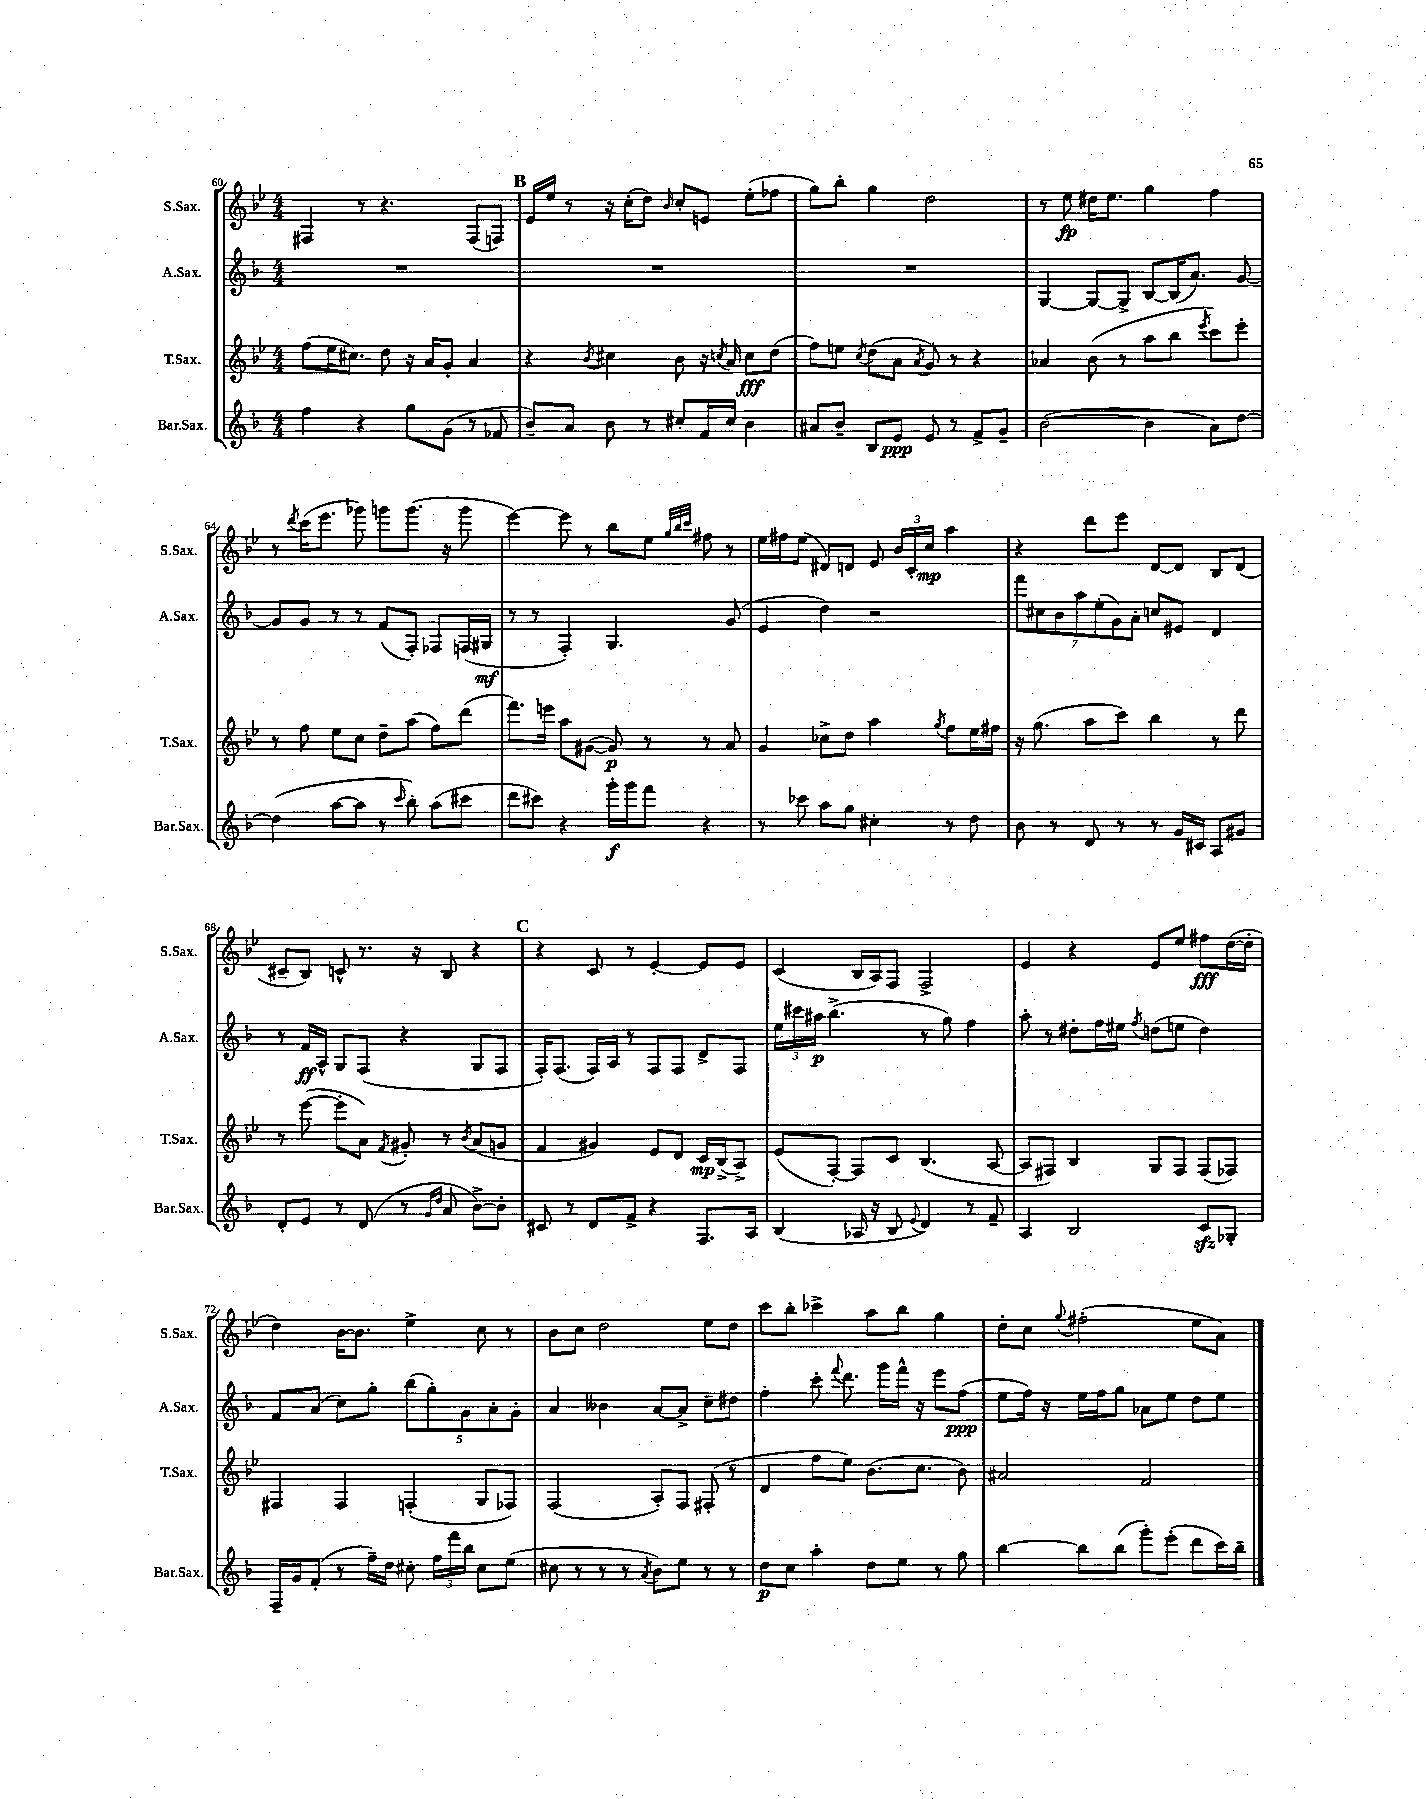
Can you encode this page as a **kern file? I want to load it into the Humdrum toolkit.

**kern	**kern	**kern	**kern
*staff4	*staff3	*staff2	*staff1
*clefG2	*clefG2	*clefG2	*clefG2
*k[b-]	*k[b-e-]	*k[b-]	*k[b-e-]
*M4/4	*M4/4	*M4/4	*M4/4
4ff	(8ff	1r	4F#
.	16ee-	.	.
.	8.cc#)	.	.
4r	.	.	8r
.	8dd	.	4.r
8gg	16r	.	.
.	16a	.	.
(8g	8g'	.	.
8r	4a	.	(8F#
8f-	.	.	8F)
=	=	=	=
8b-~)	4r	1r	16e-
.	.	.	16ee-
8a	.	.	8r
.	8qb-	.	.
8b-	4cc#	.	16r
.	.	.	(16cc'
8r	.	.	8dd)
.	.	.	16qqb-
8cc#'	8b-	.	8cc'
16f	16r	.	8e
.	8qcc	.	.
16cc#	16a	.	.
4b-	8cc	.	(8ee-'
.	(8dd	.	8ff-
=	=	=	=
8a#	8ff)	1r	8gg)
8b-~	8ee	.	8bb-'
.	8qcc	.	.
8B-	(8dd	.	4gg
8e	8a	.	.
.	8qa	.	.
8e	8g)	.	2dd
8r	8r	.	.
8f^	4r	.	.
8g~	.	.	.
=	=	=	=
([2b-	4a-	[4G	8r
.	.	.	8ee-
.	(8b-	8G_	16dd#
.	.	.	8.ee-
.	8r	8G^]	.
4b-]	8aa	[8B-	4gg
.	8bb-	(16B-]	.
.	.	8.a)	.
.	8qeee-	.	.
8a)	8ccc)	.	4ff
[8dd	8eee-'	[8g	.
=	=	=	=
(4dd]	8r	8g]	8r
.	.	.	8qddd
.	8ff	8g	(16ccc
.	.	.	8.eee-
[8aa	8ee-	8r	.
8aa]	8cc	8r	8ggg-)
8r	8dd~	(8f	8ggg
16qqccc	.	.	.
8bb-')	(8aa	8F')	(8.ggg
(8aa	8ff)	8F-	.
.	.	.	16r
8ccc#	(8ddd	(16F	8ggg
.	.	16G#	.
=	=	=	=
8ddd	8.fff)	8r	[4eee-)
8ccc#)	.	8r	.
.	16eee	.	.
4r	8aa	4F')	8eee-]
.	([8g#	.	8r
16ggg'	8g#])	4.G	8bb-
16ggg	.	.	.
8fff	8r	.	8ee-
.	.	.	32qqgg
.	.	.	32qqbb-
.	.	.	32qqccc
4r	8r	.	8ff#
.	8a	(8g	8r
=	=	=	=
8r	4g	4e	16ee-
.	.	.	16ff#
8ccc-	.	.	(8ee-
8aa	8cc-^	4dd)	8d#)
8gg	8dd	.	8d
4cc#'	4aa	2r	8e-
.	.	.	24b-
.	.	.	24c'
.	.	.	24cc
.	8qgg	.	.
8r	8ff	.	4aa
8dd	16ee-	.	.
.	16ff#	.	.
=	=	=	=
8b-	16r	14fff	4r
.	(8.gg	.	.
.	.	14cc#	.
8r	.	.	.
.	.	14b-	.
.	.	14aa	.
8d	8aa	.	8ddd
.	.	(14ee'	.
.	.	14g)	.
8r	8ccc)	.	8eee-
.	.	14a'	.
8r	4bb-	8cc	[8d
16g	.	8e#	8d]
16c#	.	.	.
8A	8r	4d	8B-
8g#	8ddd	.	(8d
=	=	=	=
8d'	8r	8r	8c#~
8e	([8eee-	16f	8B-)
.	.	16A^^	.
8r	8eee-']	8G	8c^^
(8d	8a)	(8F	8.r
.	8qf	.	.
8r	8g#'	4r	.
.	.	.	16r
16qqg	.	.	.
16qqdd	.	.	.
8a	8r	.	8B-
.	8qb-	.	.
[8b-^)	(8a	8G	4r
8b-']	8g	8F	.
=	=	=	=
8c#	4f	16F')	4r
.	.	(8.F	.
8r	.	.	.
8d	4g#)	16F)	8c
.	.	16A	.
8f^	.	8r	8r
4r	8e-	8F	[4e-'
.	8d	8F	.
8.F	16c	8d^	8e-]
.	(16B-^	.	.
.	8A^)	8F	8e-
16A	.	.	.
=	=	=	=
(4B-	(8e-	24ee	(4c
.	.	24ccc#	.
.	.	24aa#	.
.	[8F')	(4.bb-^	.
16A-	8F]	.	16B-
16r	.	.	16A)
8B-	8c	.	8F
8qqe	.	.	.
4d)	(4.B-	8r	2F^
.	.	8gg)	.
8r	.	4ff	.
8f~	[8A	.	.
=	=	=	=
4A	8A]	8aa'	4e-
.	8F#)	8r	.
2B-	4B-	8dd#'	4r
.	.	16ff	.
.	.	16ee#	.
.	.	8qff	.
.	8G	(8dd	8e-
.	8F#	8ee	8ee-
8c	(8F#	4dd)	8ff#
8G-'	8F-)	.	([16dd
.	.	.	16dd']
=	=	=	=
16F~	4F#	8f	4dd)
16g	.	.	.
(8f'	.	(8a	.
8r	4F#	8cc)	[16b-
.	.	.	8.b-]
16ff~)	.	8gg'	.
16dd	.	.	.
8cc#'	(4F'	(10bb-	4ee-^
.	.	10gg')	.
24ff	.	.	.
24fff	.	.	.
.	.	10g	.
24bb-	.	.	.
8cc#	8G	.	8cc
.	.	10a'	.
(8ee	8F-)	.	8r
.	.	10g'	.
=	=	=	=
8cc#	(2F	4a	8b-
8r	.	.	8cc
8r	.	4b--	2dd
8r	.	.	.
8qa	.	.	.
8b-)	8A')	[8a	.
8ee	8F	8a^]	.
8r	(8F#'	8cc~	8ee-
8r	8r	8dd#	8dd
=	=	=	=
8dd	4d	4ff'	8ccc
8cc	.	.	8bb-'
4aa'	8ff	8ccc'	4ccc-^
.	.	8qqfff	.
.	8ee-)	8.ddd	.
8dd	(8.b-	.	8aa
.	.	16ggg	.
8ee	.	16fff^^	8bb-
.	8.cc	16r	.
8r	.	8eee	4gg
8gg	8b-)	(8ff	.
=	=	=	=
[4bb-	2a#	8ee	8dd'
.	.	16ff)	8cc
.	.	16r	.
.	.	.	8qqgg
8bb-]	.	16ee	(2ff#'
.	.	16ff	.
(8bb-	.	8gg	.
8ggg')	2f	8a-	.
(8eee'	.	8ee	.
8ddd	.	8dd	8ee-
16ccc)	.	8ee	8a)
16bb-~	.	.	.
==	==	==	==
*-	*-	*-	*-
